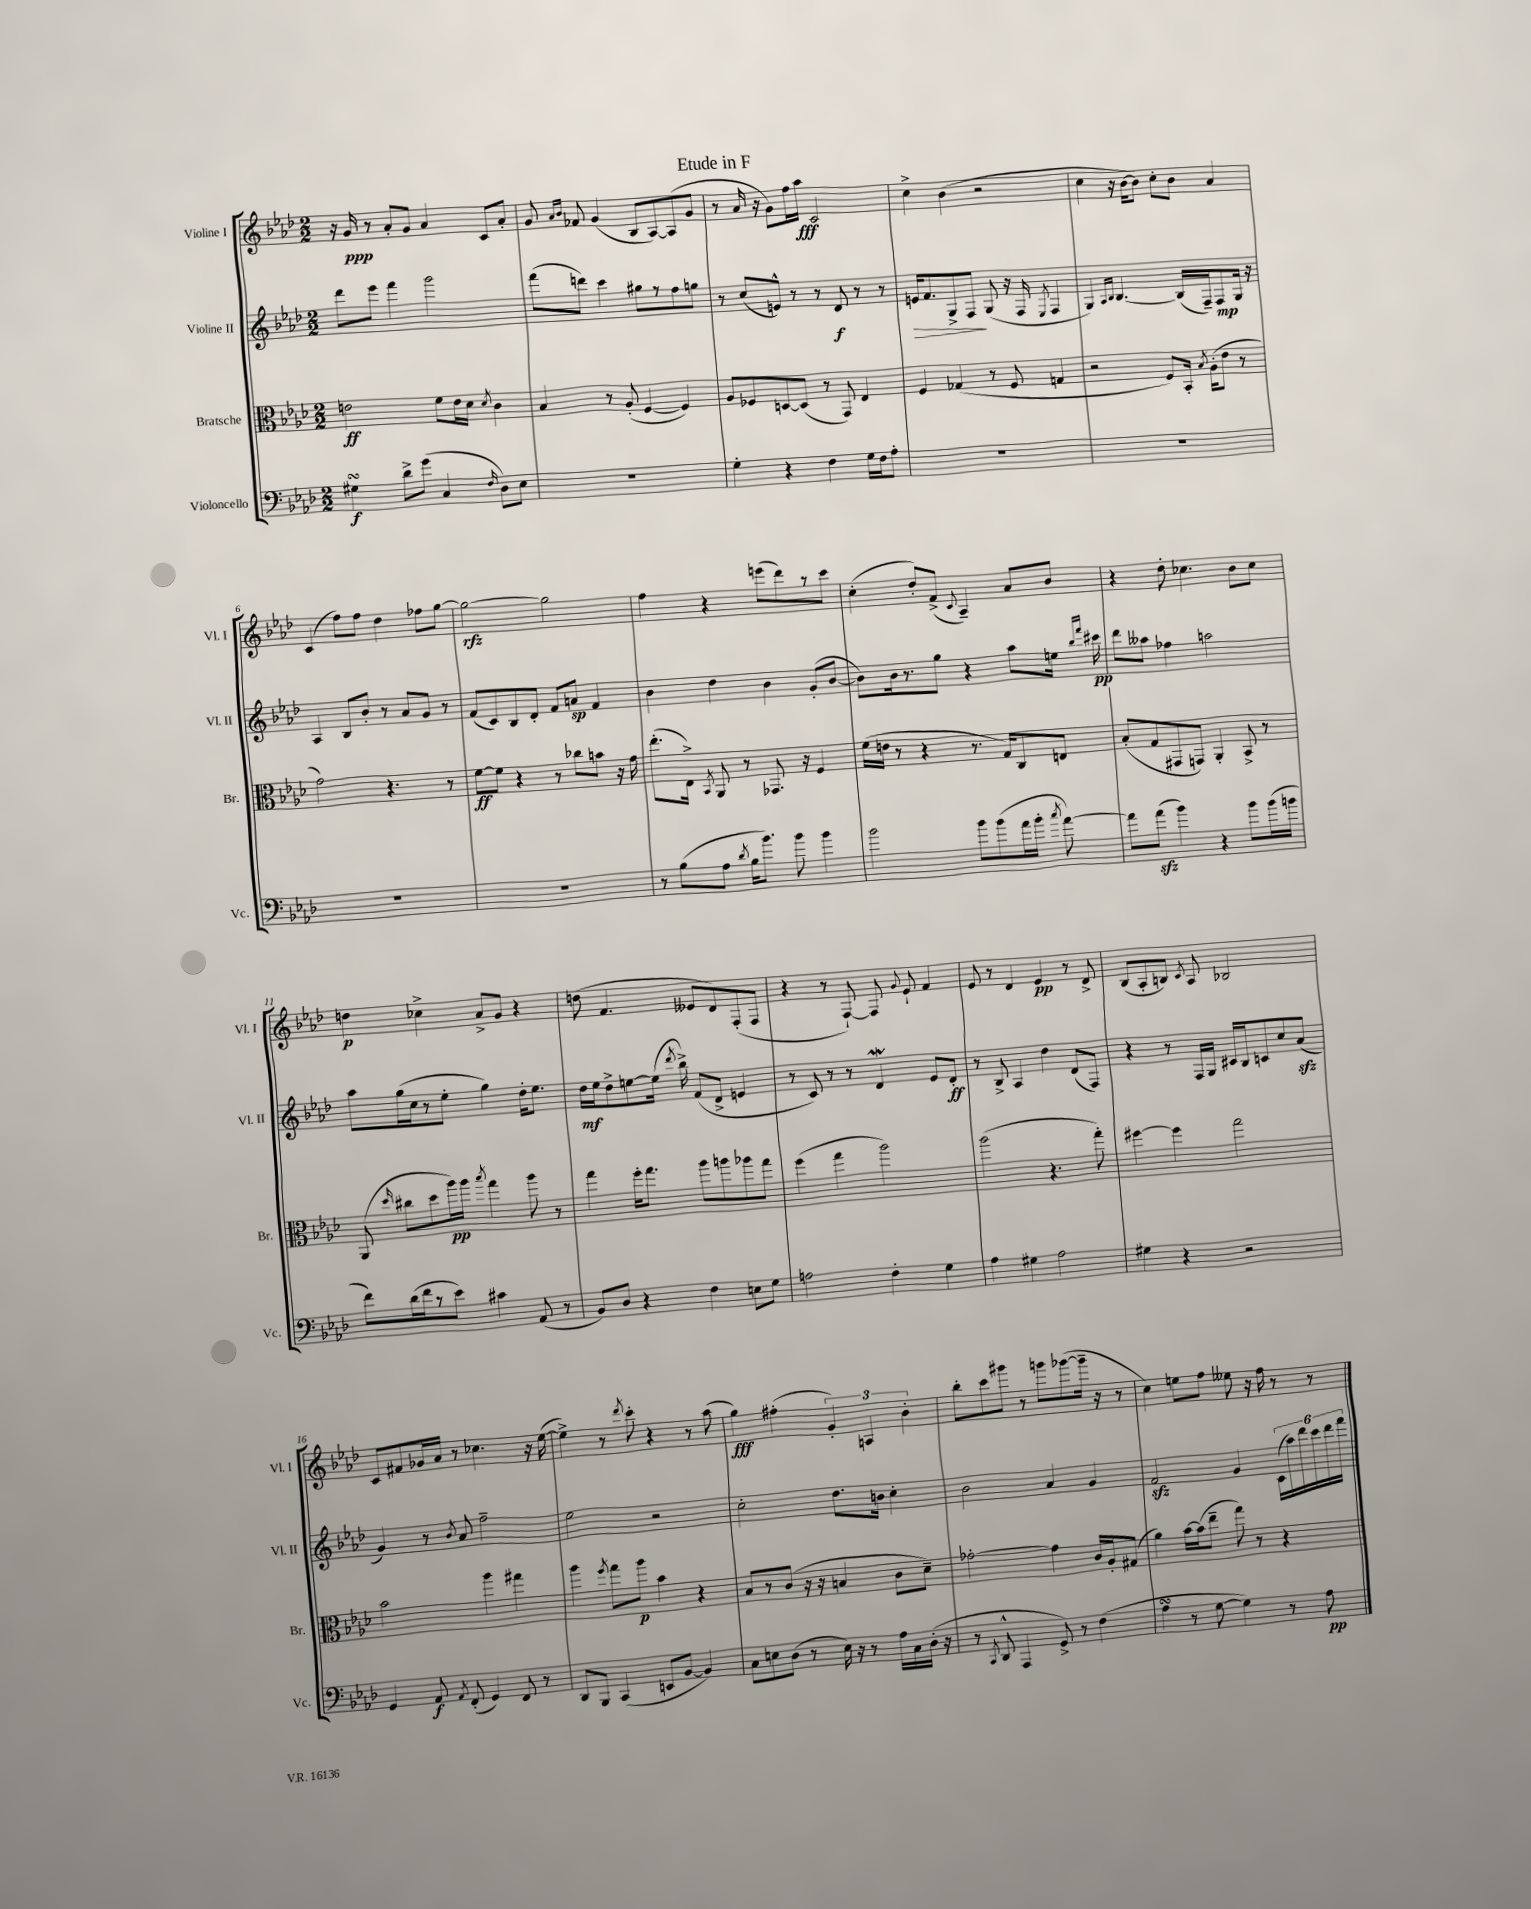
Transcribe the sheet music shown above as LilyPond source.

\header { title = "Etude in F" }
<<
\new StaffGroup <<
\new Staff = "s0" \with { instrumentName = "Violine I" shortInstrumentName = "Vl. I" } {
    \clef treble \key aes \major \numericTimeSignature \time 2/2
    \autoBeamOff r16 g'16\ppp r8 aes'8[-. g'8] aes'4 c'8[ aes'8]-. |
    g'8 \grace { aes'16[ bes'16] } fes'8 g'4( bes8[ aes8~) aes8( g'8] |
    r8 aes'16 r16 g'8[) f''16 aes''16]\fff c'2 |
    c''4-> bes'4( r2 |
    c''4 r16 bes'16[~ bes'8]) c''8[-. bes'8] aes'4 |
    c'4( f''8[) f''8] des''4 fes''8[ g''8]~ |
    g''2~\rfz g''2 |
    f''4 r4 e'''8[( des'''8) r8 c'''8] |
    c''4-.( des''8[-.) f'8]->( \appoggiatura { c'8 } aes4--) aes'8[ bes'8] |
    r4 des''8-. ces''4. bes'8[ ces''8] |
    d''4\p ces''4-> aes'8[-> g'8] r4 |
    d''8( f'4. eeses'8[ des'8) f8-.( f8] |
    r4 r8 f8~-!) f8 \appoggiatura { g'8 } ees'8-! f'4 |
    ees'8 r8 des'4 ees'4\pp r8 des'8-> |
    bes8[( aes8-. b8]) \acciaccatura { c'8 } aes8 bes2 |
    c'8[ fis'8 ges'16 aes'16] r8 ces''4. r16 ees''16~( |
    ees''4->) r8 \acciaccatura { des'''8 } c'''8-. r4 r8 aes''8( |
    g''4\fff) fis''4-.( \tuplet 3/2 { g'4-.) a4 bes'4-. } |
    bes''8[-. c'''8 gis'''8] r8 g'''8[ ges'''8~( ges'''16]-- r16 r8 |
    c''4) e''8[ f''8] eeses''8 r16 f''16 r8 r8 \bar "|." |
}
\new Staff = "s1" \with { instrumentName = "Violine II" shortInstrumentName = "Vl. II" } {
    \clef treble \key aes \major \numericTimeSignature \time 2/2
    \autoBeamOff des'''8[ ees'''8] f'''4 g'''2 |
    f'''8[( d'''8]) c'''4 gis''8[ r8 f''8 g''8] |
    r8 c''8[( e'8]-^) r8 r8 des'8\f r8 r8 |
    e'16[\> f'8. g8-> f8]\! g8( r16 f16 \acciaccatura { ees8 } f4 |
    g4) \grace { aes16[ bes16] } bes4.~ bes16[( f16--) f8\mp g16] r16 |
    aes4 bes8[ bes'8]-. r8 aes'8[ g'8] r8 |
    f'8[( c'8) bes8 des'8]-. f'8[ a'8]\sp f'4 |
    bes'4 des''4 bes'4 g'8[-.( bes'8]~ |
    bes'8[) bes'16 r8. g''8] r4 aes''8[ e''16] \grace { bes''16[ f'''16] } cis'''16\pp |
    des'''8[ aeses''8] fes''4 a''2 |
    aes''8[ g''16( c''16 r8 ees''8]-. g''4) des''16[-. ees''8.] |
    des''16[\mf ees''16 des''8-> e''8~ e''16]( \acciaccatura { des'''8 } bes''16->) f'8[( des'8]-> e'4 |
    r8 c'8) r8 r8 des'4\mordent ees'8[ des'8]-.\ff |
    r8 bes8-> aes4 des''4 des'8[( f8]) |
    r4 r8 f16[ g16] cis'16[ bes16 c'8 c''8 aes'8]\sfz( |
    g'4) r8 \acciaccatura { bes'8 } aes'8 f''2-- |
    ees''2 r2 |
    c''2-. des''8.[ b'16] c''4-. |
    bes'2 aes'4 g'4 |
    f'2\sfz g'4 \tuplet 6/4 { c'16[( aes''16) des'''16 c'''16 des'''16 f'''16] } \bar "|." |
}
\new Staff = "s2" \with { instrumentName = "Bratsche" shortInstrumentName = "Br." } {
    \clef alto \key aes \major \numericTimeSignature \time 2/2
    \autoBeamOff e'2\ff f'8[ e'16 des'16] \acciaccatura { des'8 } c'4 |
    bes4 r8 aes8-.( f4~ f4) |
    aes8[ fes8 d8~ d8]( r8 g,8) ees4 |
    f4 ges4( r8 f8 g4 |
    r2 f8[) bes,16]-. \acciaccatura { bes8 } aes16[-.( ees'8] r8 |
    g'2) r4. r8 |
    f'8[~\ff f'8] r4 r8 ces''8[ b'8] r16 g'16 |
    ees''8.[-.( ees16]->) \acciaccatura { bes,8 } aes,8 r8 ges,8. r16 f4 |
    f'16[( e'16] r8 r4 r8. g16[) c8 e8] |
    bes8[-.( g8 gis,8 g,8]) aes,4-. bes,8-> r8 |
    aes,8( \grace { des''16 } cis''8[ des''8 aes''16\pp) aes''16] \acciaccatura { bes''8 } g''4 aes''8 r8 |
    g''4 f''16[-. g''8.] aes''8[ a''8 aes''8 g''8] |
    f''4( g''4 aes''2) |
    aes''2( r4. g''8-.) |
    fis''4~ fis''4 g''2 |
    bes'2 aes''4 gis''4 |
    aes''4 \acciaccatura { f''8 } g''8[ aes''8]\p bes'4 r4 |
    bes8[ r8 c'8]( r16 r16 b4 c'8[ des'8]--) |
    ges'2~-. ges'4 c'16[ aes16-. gis8]( |
    aes'4) bes'16[~ bes'16( ees''8]-- g''8) r8 r4 \bar "|." |
}
\new Staff = "s3" \with { instrumentName = "Violoncello" shortInstrumentName = "Vc." } {
    \clef bass \key aes \major \numericTimeSignature \time 2/2
    \autoBeamOff gis4\turn\f des'8[-> g'8]( c4 \grace { f16 } des8[) ees8] |
    R1 |
    g4-. r4 f4 g16[ f16 aes8]-. |
    R1 |
    R1 |
    R1 |
    R1 |
    r8 bes8[( aes8] \acciaccatura { des'8 } bes16[ bes'8.]) bes'8 bes'4 |
    bes'2 bes'8[ bes'8( aes'16 bes'16]-. \acciaccatura { c''8 } aes'8~) |
    aes'8[ aes'8]\sfz( bes'4) r4 bes'8[ bes'16( b'16] |
    f'8[) des'16( f'16 r8 ees'8]) cis'4 aes,8( r8 |
    bes,8[) des8] r4 f4 e8[ g8] |
    a2 f4-. g4 |
    aes4 gis4 aes2 |
    gis4 r4 r2 |
    g,4 aes,8\f \acciaccatura { aes,8 } f,8-.( g,4) f,8 r8 |
    des,8[ bes,,8] c,4( e,8[ bes,8]~ bes,4) |
    c8[ e8 des8]( r8 e16) r16 r8 aes16[ c16 des16]-.( r16 |
    r8 \acciaccatura { c,8 } des,8-^ aes,,4 g,8->) r8 f4( |
    aes4\turn r8 g8~ g4) r8 aes8\pp \bar "|." |
}
>>
>>
